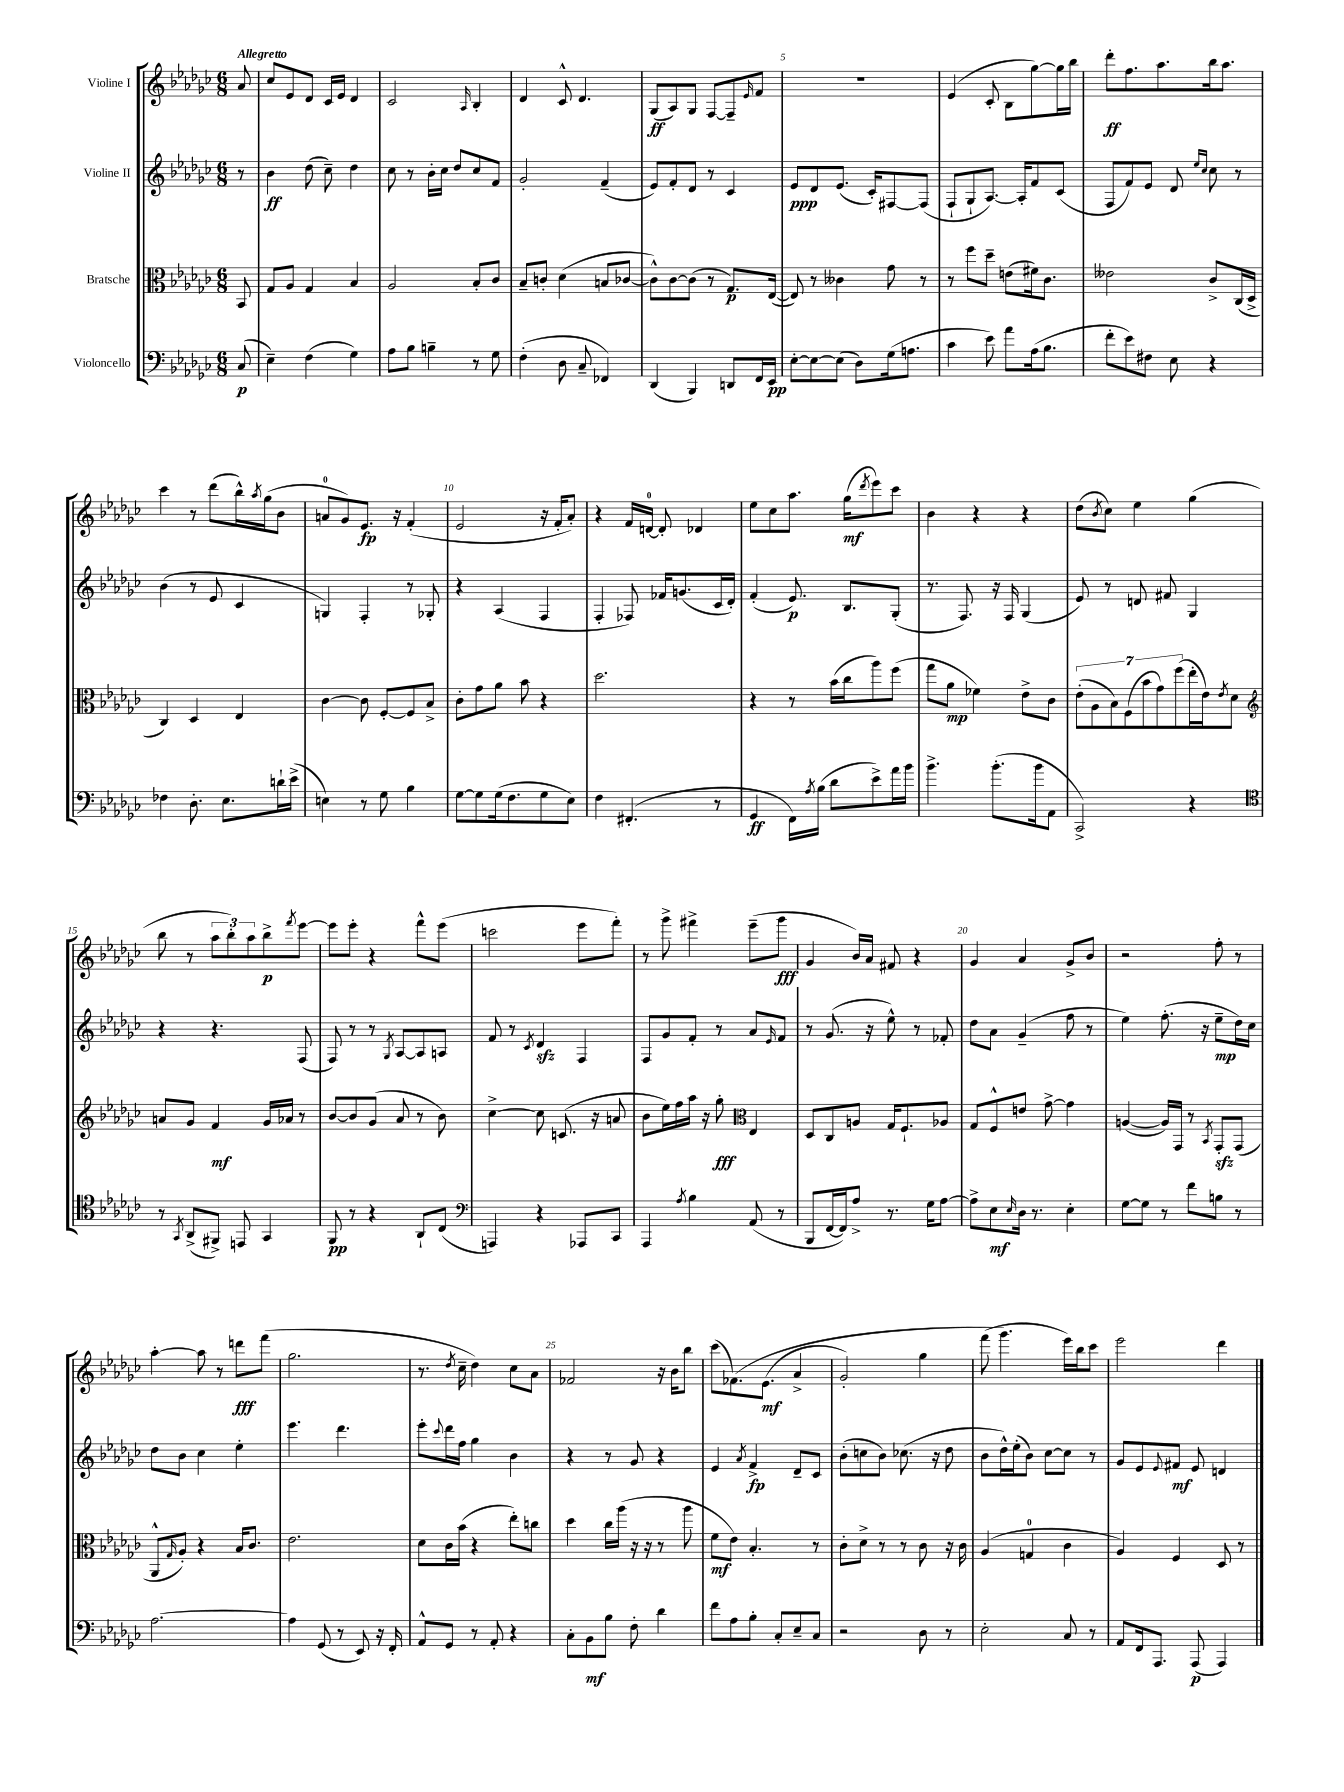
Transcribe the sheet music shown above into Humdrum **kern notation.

**kern	**dynam	**kern	**dynam	**kern	**dynam	**kern	**dynam
*part4	*part4	*part3	*part3	*part2	*part2	*part1	*part1
*staff4	*staff4	*staff3	*staff3	*staff2	*staff2	*staff1	*staff1
*I"Violoncello	*	*I"Bratsche	*	*I"Violine II	*	*I"Violine I	*
*clefF4	*	*clefC3	*	*clefG2	*	*clefG2	*
*k[b-e-a-d-g-c-]	*	*k[b-e-a-d-g-c-]	*	*k[b-e-a-d-g-c-]	*	*k[b-e-a-d-g-c-]	*
*M6/8	*	*M6/8	*	*M6/8	*	*M6/8	*
=	=	=	=	=	=	=	=
!	!	!	!	!	!	!LO:TX:a:B:t=Allegretto	!
(8C-/	p	8BB-/	.	8r	.	8a-/	.
=1	=1	=1	=1	=1	=1	=1	=1
4E-~\)	.	8G-/L	.	4b-\	ff	8cc-/L	.
.	.	8A-/J	.	.	.	8e-/	.
(4F\	.	4G-/	.	(8dd-\	.	8d-/J	.
.	.	.	.	8cc-~\)	.	16c-/LL	.
.	.	.	.	.	.	16e-/JJ	.
4G-\)	.	4B-/	.	4dd-\	.	4d-/	.
=2	=2	=2	=2	=2	=2	=2	=2
8A-\L	.	2A-/	.	8cc-\	.	2c-/	.
8B-\J	.	.	.	8r	.	.	.
4Bn~\	.	.	.	16b-'\LL	.	.	.
.	.	.	.	16cc-\JJ	.	.	.
.	.	.	.	8dd-/L	.	.	.
.	.	.	.	.	.	16qqA-/	.
8r	.	8B-'/L	.	8cc-/	.	4B-'/	.
8G-\	.	8c-/J	.	8f/J	.	.	.
=3	=3	=3	=3	=3	=3	=3	=3
(4F'\	.	8B-~/L	.	2g-'/	.	4d-/	.
.	.	8cn'/J	.	.	.	.	.
8D-\	.	(4d-\	.	.	.	8c-^^/	.
8C-~/	.	.	.	.	.	4.d-/	.
4FF-X/)	.	8Bn/L	.	(4f~/	.	.	.
.	.	[8c-X/J	.	.	.	.	.
=4	=4	=4	=4	=4	=4	=4	=4
(4DD-/	.	8c-^^\L])	.	8e-/L)	.	(8G-/L	ff
.	.	[8c-\	.	8f'/	.	8A-/)	.
4BBB-/)	.	(8c-\J]	.	8d-/J	.	8G-/J	.
.	.	8r	.	8r	.	[8F/L	.
8DDn/L	.	8.G-/L)	p	4c-/	.	8F~/]	.
.	.	.	.	.	.	16qqe-/	.
16FF/L	.	.	.	.	.	8f/J	.
16EE-/JJ	pp	([16E-/Jk	.	.	.	.	.
=5	=5	=5	=5	=5	=5	=5	=5
[8E-'\L	.	8E-/])	.	8e-/L	ppp	2.r	.
8E-\_	.	8r	.	8d-/	.	.	.
(8E-\J]	.	4c--X\	.	(8.e-/J	.	.	.
8D-\L)	.	.	.	.	.	.	.
.	.	.	.	16c-'/KL)	.	.	.
(16G-\k	.	8g-\	.	[8F#X/	.	.	.
8.An\J	.	.	.	.	.	.	.
.	.	8r	.	(8F#/J]	.	.	.
=6	=6	=6	=6	=6	=6	=6	=6
4c-\	.	8r	.	8F`/L	.	(4e-/	.
.	.	8ff\L	.	8G-`/	.	.	.
8e-\)	.	8dd-~\J	.	[8.A-/J)	.	8c-'/	.
8a-\L	.	(8en\L	.	.	.	8B-\L	.
.	.	.	.	16A-'/KL]	.	.	.
(16A-\k	.	16f#X\k)	.	8f/	.	[8gg-\)	.
8.B-\J	.	8.c-\J	.	.	.	.	.
.	.	.	.	(8c-/J	.	16gg-\L]	.
.	.	.	.	.	.	16bb-\JJ	.
=7	=7	=7	=7	=7	=7	=7	=7
8f'\L	.	2e--X\	.	8F/L	.	8ddd-'\L	ff
8e-\)	.	.	.	8f/)	.	8.ff\	.
8F#X\J	.	.	.	8e-/J	.	.	.
.	.	.	.	.	.	8.aa-\	.
8E-\	.	.	.	8d-/	.	.	.
.	.	.	.	16qqee-/LL	.	.	.
.	.	.	.	16qqcc-/JJ	.	.	.
4r	.	8c-^/L	.	8cc-\	.	16bb-\k	.
.	.	.	.	.	.	8.aa-\J	.
.	.	(16C-/L	.	8r	.	.	.
.	.	16D-^/JJ	.	.	.	.	.
!!LO:LB:g=z
=8	=8	=8	=8	=8	=8	=8	=8
4F-X\	.	4C-/)	.	(4b-\	.	4ccc-\	.
8.D-'\	.	4D-/	.	8r	.	8r	.
.	.	.	.	8e-/	.	(8ddd-\L	.
8.E-\L	.	.	.	.	.	.	.
.	.	4E-/	.	4c-/	.	16bb-^^\L)	.
.	.	.	.	.	.	8qaa-/	.
.	.	.	.	.	.	(16gg-\J	.
16dn`\L	.	.	.	.	.	8b-\J	.
(16e-^\JJ	.	.	.	.	.	.	.
=9	=9	=9	=9	=9	=9	=9	=9
4En\)	.	[4c-\	.	4Gn/)	.	8an/L	.
.	.	.	.	.	.	8g-/)	.
8r	.	8c-\]	.	4F'/	.	8.e-/J	fp
8G-\	.	[8F'/L	.	.	.	.	.
.	.	.	.	.	.	16r	.
4B-\	.	8F/]	.	8r	.	(4f'/	.
.	.	8B-^/J	.	8G-X'/	.	.	.
=10	=10	=10	=10	=10	=10	=10	=10
[8G-\L	.	8c-'\L	.	4r	.	2e-/	.
8G-\]	.	8g-\	.	.	.	.	.
(16G-\k	.	8a-\J	.	(4A-/	.	.	.
8.F\	.	.	.	.	.	.	.
.	.	8b-\	.	.	.	.	.
8G-\	.	4r	.	4F/	.	16r	.
.	.	.	.	.	.	16f'/KL	.
8E-\J)	.	.	.	.	.	8a-'/J)	.
=11	=11	=11	=11	=11	=11	=11	=11
4F\	.	2.dd-\	.	4F'/	.	4r	.
(4.FF#X'/	.	.	.	8F-X/)	.	16f/LL	.
.	.	.	.	.	.	[16dn/JJ	.
.	.	.	.	16f-X/KL	.	8d'/]	.
.	.	.	.	(8.gn/	.	.	.
.	.	.	.	.	.	4d-X/	.
8r	.	.	.	16c-/L	.	.	.
.	.	.	.	16d-'/JJ)	.	.	.
=12	=12	=12	=12	=12	=12	=12	=12
4GG-/	ff	4r	.	(4f'/	.	8ee-\L	.
.	.	.	.	.	.	8cc-\	.
16FF\LL)	.	8r	.	8.e-/)	p	8.aa-\J	.
8qA-/	.	.	.	.	.	.	.
(16B-\JJ	.	.	.	.	.	.	.
8d-\L	.	(16b-\LL	.	.	.	.	.
.	.	16cc-\J	.	8.B-/L	.	(16gg-\KL	mf
.	.	.	.	.	.	8qddd-/	.
8e-^\)	.	8aa-\)	.	.	.	8eee-\)	.
16a-\L	.	(8ff\J	.	(8G-'/J	.	8ccc-\J	.
16b-\JJ	.	.	.	.	.	.	.
=13	=13	=13	=13	=13	=13	=13	=13
4.b-^\	.	8gg-\L	.	8.r	.	4b-\	.
.	.	8a-\J	mp	.	.	.	.
.	.	.	.	8.F/)	.	.	.
.	.	4f-X\)	.	.	.	4r	.
(8.b-'\L	.	.	.	16r	.	.	.
.	.	.	.	16F/	.	.	.
.	.	8e-^\L	.	(4G-/	.	4r	.
16b-\k	.	.	.	.	.	.	.
8AA-\J	.	8c-\J	.	.	.	.	.
=14	=14	=14	=14	=14	=14	=14	=14
2CC-^/)	.	(14e-'\L	.	8e-/)	.	(8dd-\L	.
.	.	14A-\	.	.	.	.	.
.	.	.	.	.	.	8qb-/	.
.	.	.	.	8r	.	8cc-\J)	.
.	.	14B-\)	.	.	.	.	.
.	.	(14F\	.	.	.	.	.
.	.	.	.	8dn/	.	4ee-\	.
.	.	14b-\	.	.	.	.	.
.	.	14g-\)	.	.	.	.	.
.	.	.	.	8f#X/	.	.	.
.	.	(14ff\	.	.	.	.	.
4r	.	16ee-'\L	.	4G-/	.	(4gg-\	.
.	.	16e-\J)	.	.	.	.	.
.	.	8qe-/	.	.	.	.	.
.	.	8d-\J	.	.	.	.	.
!!LO:LB:g=z
=15	=15	=15	=15	=15	=15	=15	=15
*clefC4	*	*clefG2	*	*	*	*	*
8r	.	8an/L	.	4r	.	8bb-\	.
8qGG-/	.	.	.	.	.	.	.
(8AA-^/L	.	8g-/J	.	.	.	8r	.
8FF#X^/J)	.	4f/	mf	4.r	.	12aa-\L	.
.	.	.	.	.	.	12bb-'\)	.
8EEn/	.	.	.	.	.	.	.
.	.	.	.	.	.	12aa-\	.
4GG-/	.	16g-/LL	.	.	.	8bb-^\	p
.	.	16a-X/JJ	.	.	.	.	.
.	.	.	.	.	.	8qfff/	.
.	.	8r	.	(8F/	.	[8eee-\J	.
=16	=16	=16	=16	=16	=16	=16	=16
8FF/	pp	[8b-/L	.	8F/)	.	8eee-\L]	.
8r	.	8b-/]	.	8r	.	8eee-'\J	.
4r	.	(8g-/J	.	8r	.	4r	.
.	.	.	.	8qG-/	.	.	.
.	.	8a-/	.	[8A-/L	.	.	.
8AA-`/L	.	8r	.	8A-/]	.	8fff^^\L	.
(8C-/J	.	8b-\)	.	8An/J	.	(8eee-\J	.
=17	=17	=17	=17	=17	=17	=17	=17
*clefF4	*	*	*	*	*	*	*
4AAAn/)	.	[4cc-^\	.	8f/	.	2cccn\	.
.	.	.	.	8r	.	.	.
.	.	.	.	8qc-/	.	.	.
4r	.	8cc-\]	.	4d-zz/	.	.	.
.	.	(8.cn/	.	.	.	.	.
8AAA-X/L	.	.	.	4F/	.	8eee-\L	.
.	.	16r	.	.	.	.	.
8CC-/J	.	8an/	.	.	.	8fff'\J)	.
=18	=18	=18	=18	=18	=18	=18	=18
4AAA-/	.	8b-\L	.	8F/L	.	8r	.
.	.	16ee-\L)	.	8g-/	.	8ggg-^\	.
.	.	16ff\	.	.	.	.	.
8qA-/	.	.	.	.	.	.	.
4B-\	.	16aa-\JJ	.	8f'/J	.	4fff#X^\	.
.	.	16r	.	.	.	.	.
.	.	8gg-'\	fff	8r	.	.	.
*	*	*clefC3	*	*	*	*	*
(8AA-/	.	4E-/	.	8a-/L	.	(8eee-~\L	.
.	.	.	.	16qqe-/	.	.	.
8r	.	.	.	8f/J	.	8ggg-\J	fff
=19	=19	=19	=19	=19	=19	=19	=19
8BBB-/L	.	8D-/L	.	8r	.	4g-/	.
[16FF/L	.	8C-/	.	(8.g-/	.	.	.
16FF/J])	.	.	.	.	.	.	.
8A-^/J	.	8An/J	.	.	.	16b-/LL)	.
.	.	.	.	16r	.	16a-/JJ	.
8.r	.	16G-/KL	.	8ee-^^\)	.	8f#X/	.
.	.	8.F`/	.	.	.	.	.
.	.	.	.	8r	.	4r	.
16G-\KL	.	.	.	.	.	.	.
[8A-\J	.	8A-X/J	.	8f-X'/	.	.	.
=20	=20	=20	=20	=20	=20	=20	=20
8A-^\L]	.	8G-/L	.	8dd-\L	.	4g-/	.
8E-\	mf	8F^^/	.	8a-\J	.	.	.
16qqE-/	.	.	.	.	.	.	.
16D-\Jk	.	8en/J	.	(4g-~/	.	4a-/	.
8.r	.	.	.	.	.	.	.
.	.	[8g-^\	.	.	.	.	.
4E-'\	.	4g-\]	.	8ff\	.	8g-^/L	.
.	.	.	.	8r	.	8b-/J	.
=21	=21	=21	=21	=21	=21	=21	=21
[8G-\L	.	([4An/	.	4ee-\)	.	2r	.
8G-\J]	.	.	.	.	.	.	.
8r	.	16A/LL])	.	(8.ff'\	.	.	.
.	.	16GG-/JJ	.	.	.	.	.
8f\L	.	8r	.	.	.	.	.
.	.	.	.	16r	.	.	.
.	.	8qBB-/	.	.	.	.	.
8Bn\J	.	8GG-zz'/L	.	8ee-~\L	mp	8ff'\	.
8r	.	(8GG-/J	.	16dd-\L)	.	8r	.
.	.	.	.	16cc-\JJ	.	.	.
!!LO:LB:g=z
=22	=22	=22	=22	=22	=22	=22	=22
[2.A-\	.	8AA-^^/L	.	8dd-\L	.	[4aa-'\	.
.	.	16qqG-/	.	.	.	.	.
.	.	8A-'/J)	.	8b-\J	.	.	.
.	.	4r	.	4cc-\	.	8aa-\]	.
.	.	.	.	.	.	8r	.
.	.	16B-/KL	.	4ee-'\	.	8dddn\L	fff
.	.	8.c-/J	.	.	.	.	.
.	.	.	.	.	.	(8fff\J	.
=23	=23	=23	=23	=23	=23	=23	=23
4A-\]	.	2.e-\	.	4.eee-\	.	2.gg-\	.
(8GG-/	.	.	.	.	.	.	.
8r	.	.	.	4.ddd-\	.	.	.
8EE-/)	.	.	.	.	.	.	.
16r	.	.	.	.	.	.	.
16FF'/	.	.	.	.	.	.	.
=24	=24	=24	=24	=24	=24	=24	=24
8AA-^^/L	.	8d-\L	.	8eee-'\L	.	8.r	.
.	.	.	.	8qqccc-/	.	.	.
8GG-/J	.	16c-\L	.	16ddd-\L	.	.	.
.	.	.	.	.	.	8qdd-/	.
.	.	(16b-\JJ	.	16ff\JJ	.	16cc-~\	.
8r	.	4r	.	4gg-\	.	4dd-\)	.
8AA-'/	.	.	.	.	.	.	.
4r	.	8ee-'\L)	.	4b-\	.	8cc-\L	.
.	.	8ccn\J	.	.	.	8a-\J	.
=25	=25	=25	=25	=25	=25	=25	=25
8C-'\L	.	4dd-\	.	4r	.	2f-X/	.
8BB-\	mf	.	.	.	.	.	.
8B-\J	.	16cc-\LL	.	8r	.	.	.
.	.	(16aa-\JJ	.	.	.	.	.
8F'\	.	16r	.	8g-/	.	.	.
.	.	16r	.	.	.	.	.
4d-\	.	8r	.	4r	.	16r	.
.	.	.	.	.	.	16b-\KL	.
.	.	8aa-\	.	.	.	8bb-\J	.
=26	=26	=26	=26	=26	=26	=26	=26
8f\L	.	8f\L	mf	4e-/	.	(8ccc-\L	.
8A-\	.	8e-\J)	.	.	.	(8.f-X\)	.
.	.	.	.	8qa-/	.	.	.
8B-'\J	.	4.B-'/	.	4f^/	fp	.	.
.	.	.	.	.	.	(8.e-\J	mf
8C-'/L	.	.	.	.	.	.	.
8E-~/	.	.	.	8d-~/L	.	4a-^/	.
8C-/J	.	8r	.	8c-/J	.	.	.
=27	=27	=27	=27	=27	=27	=27	=27
2r	.	8c-'\L	.	(8b-'\L	.	2g-'/)	.
.	.	8d-^\J	.	8ccn\	.	.	.
.	.	8r	.	8b-\J)	.	.	.
.	.	8r	.	(8.cc-X\	.	.	.
8D-\	.	8c-\	.	.	.	4gg-\	.
.	.	.	.	16r	.	.	.
8r	.	16r	.	8dd-\	.	.	.
.	.	16c-\	.	.	.	.	.
=28	=28	=28	=28	=28	=28	=28	=28
2E-'\	.	(4A-/	.	8b-\L	.	(8fff\	.
.	.	.	.	16dd-^^\L)	.	4.ggg-\)	.
.	.	.	.	(16ee-'\J	.	.	.
.	.	4Gn/	.	8b-\J)	.	.	.
.	.	.	.	[8cc-\L	.	.	.
8C-/	.	4c-\	.	8cc-\J]	.	16eee-\LL)	.
.	.	.	.	.	.	16bb-\J	.
8r	.	.	.	8r	.	8ccc-\J	.
=29	=29	=29	=29	=29	=29	=29	=29
8AA-/L	.	4A-/)	.	8g-/L	.	2eee-\	.
16FF/k	.	.	.	8e-/	.	.	.
8.AAA-/J	.	.	.	.	.	.	.
.	.	.	.	8qqe-/	.	.	.
.	.	4F/	.	8f#X/J	mf	.	.
(8AAA-/	p	.	.	8e-/	.	.	.
4AAA-/)	.	8D-/	.	4dn/	.	4ddd-\	.
.	.	8r	.	.	.	.	.
==	==	==	==	==	==	==	==
*-	*-	*-	*-	*-	*-	*-	*-
